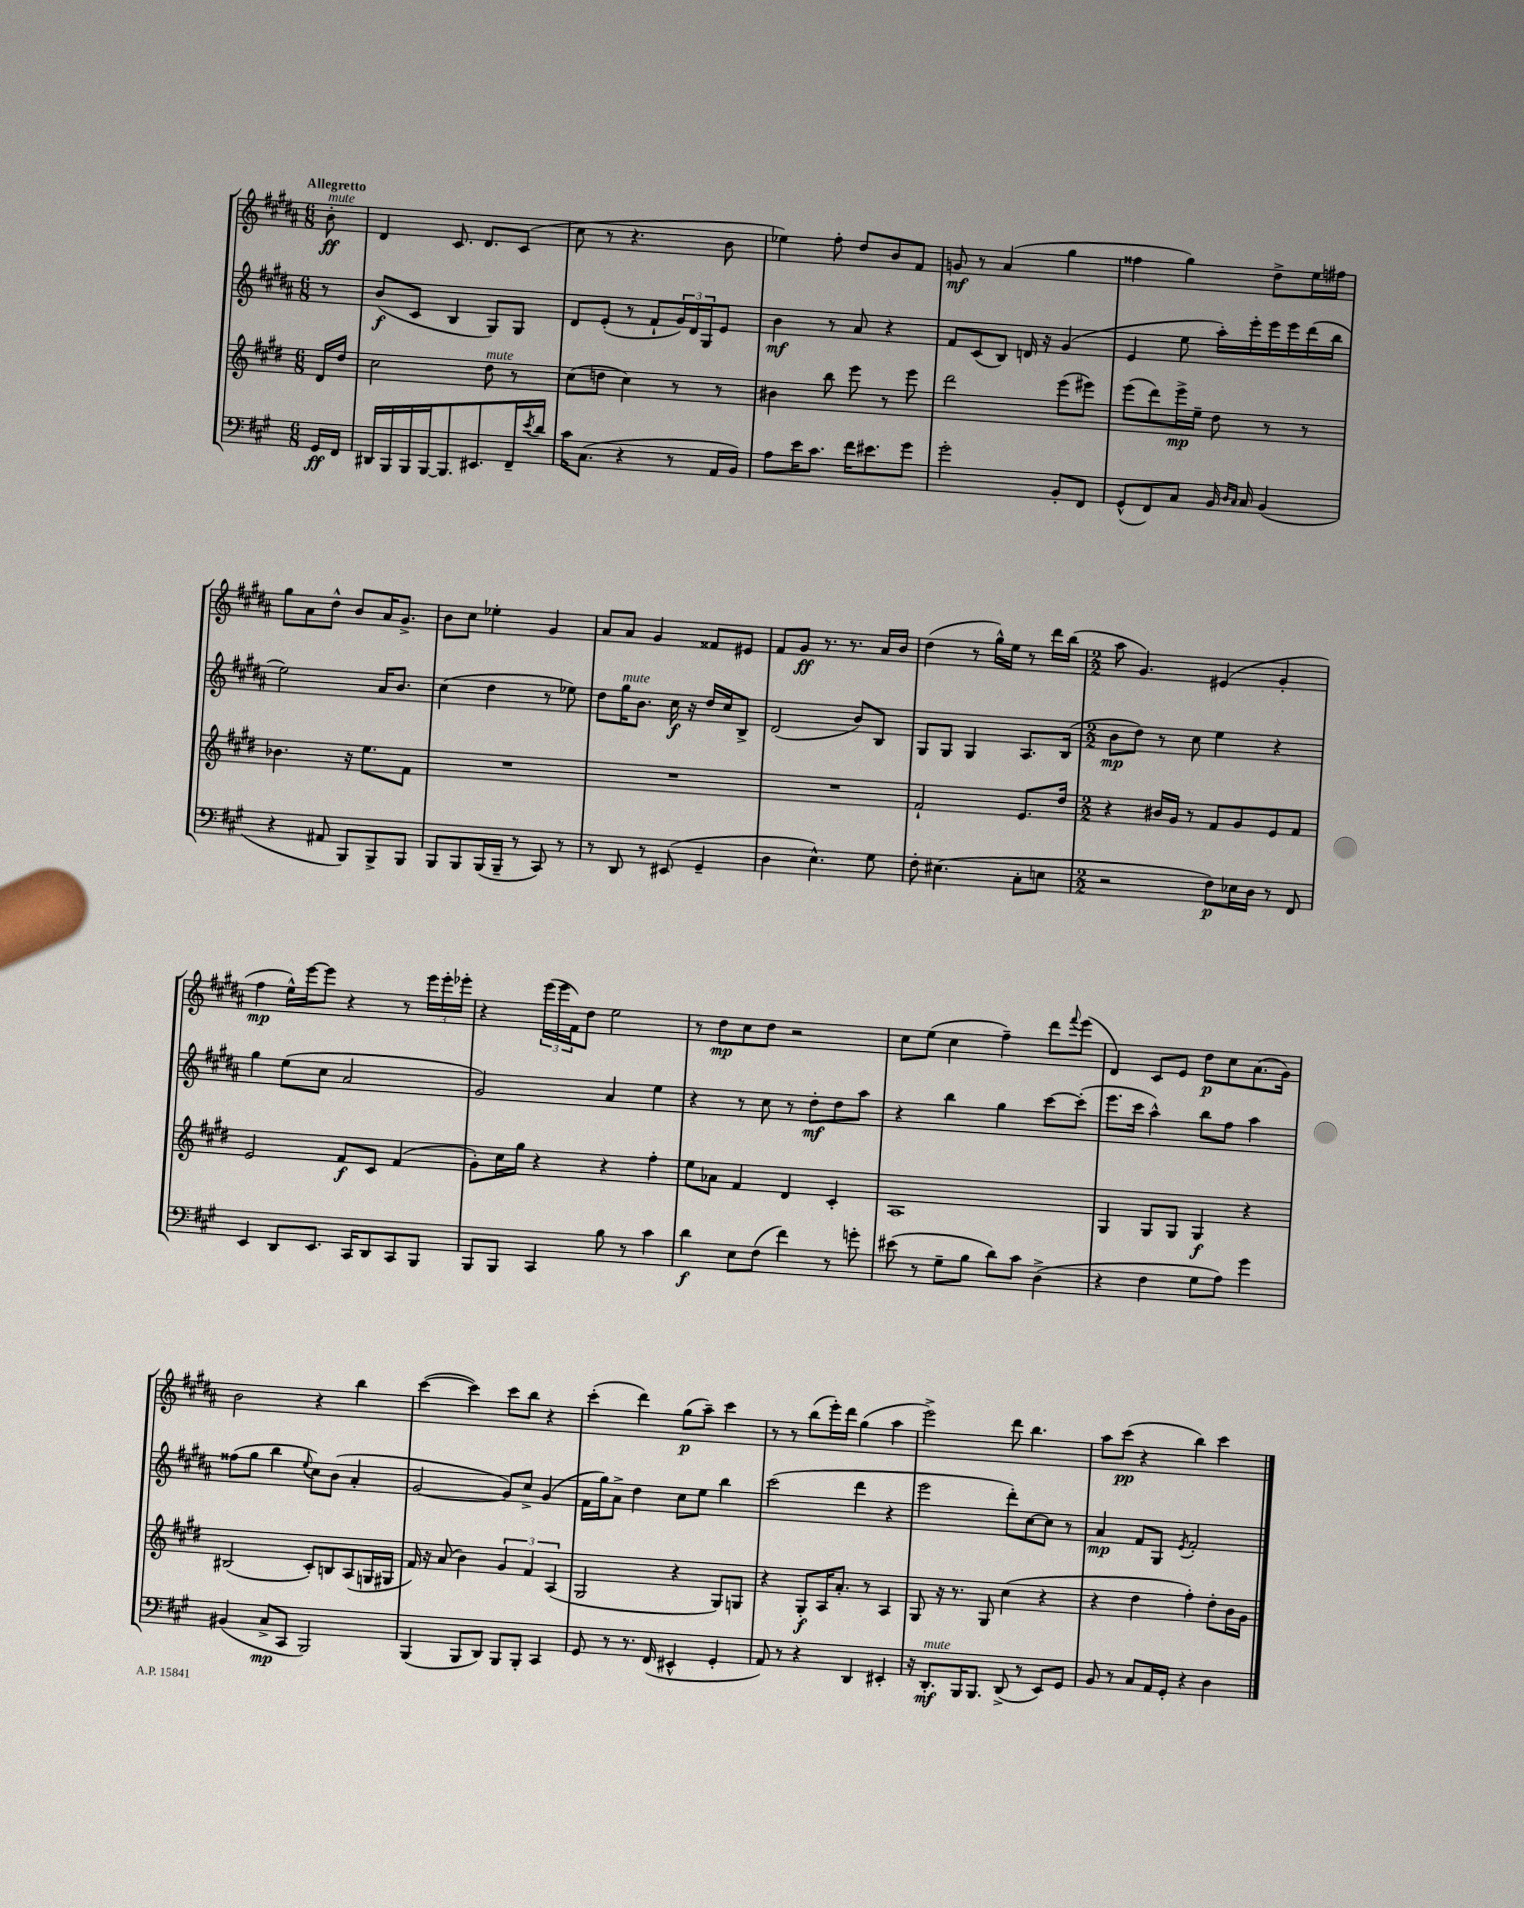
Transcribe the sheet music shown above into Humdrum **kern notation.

**kern	**dynam	**kern	**dynam	**kern	**dynam	**kern	**dynam
*part4	*part4	*part3	*part3	*part2	*part2	*part1	*part1
*staff4	*staff4	*staff3	*staff3	*staff2	*staff2	*staff1	*staff1
*clefF4	*	*clefG2	*	*clefG2	*	*clefG2	*
*k[f#c#g#]	*	*k[f#c#g#d#]	*	*k[f#c#g#d#a#]	*	*k[f#c#g#d#a#]	*
*M6/8	*	*M6/8	*	*M6/8	*	*M6/8	*
=	=	=	=	=	=	=	=
!	!	!	!	!	!	!LO:TX:a:B:t=Allegretto	!
!	!	!	!	!	!	!LO:TX:a:i:t=mute	!
16GG#/LL	ff	16d#/LL	.	8r	.	8b'\	ff
16FF#/JJ	.	16dd#/JJ	.	.	.	.	.
=1	=1	=1	=1	=1	=1	=1	=1
16DD#X/LL	.	2cc#\	.	(8b/L	f	4d#/	.
16BBB/	.	.	.	.	.	.	.
16BBB/	.	.	.	8c#/J	.	.	.
[16BBB/J	.	.	.	.	.	.	.
8.BBB/]	.	.	.	4B/	.	8.c#/	.
8.EE#X/	.	.	.	.	.	8.d#/L	.
!	!	!LO:TX:a:i:t=mute	!	!	!	!	!
.	.	8dd#\	.	8G#/L)	.	.	.
16FF#~/L	.	8r	.	8G#/J	.	(8c#/J	.
8qe/	.	.	.	.	.	.	.
16d/JJ	.	.	.	.	.	.	.
=2	=2	=2	=2	=2	=2	=2	=2
16c#\KL	.	(8cc#\L	.	8d#/L	.	8cc#\	.
(8.C#\J	.	.	.	.	.	.	.
.	.	8ddn\J	.	(8e'/J	.	8r	.
4r	.	4cc#\)	.	8r	.	4.r	.
.	.	.	.	8f#`/L	.	.	.
8r	.	8r	.	24g#/L)	.	.	.
.	.	.	.	24d#/	.	.	.
.	.	.	.	24G#/J	.	.	.
16AA/LL	.	8r	.	8e/J	.	8b\	.
16BB/JJ)	.	.	.	.	.	.	.
=3	=3	=3	=3	=3	=3	=3	=3
8A\L	.	4b#X\	.	4b\	mf	4ee-X\)	.
16e\K	.	.	.	.	.	.	.
8.c#\J	.	.	.	.	.	.	.
.	.	8bb\	.	8r	.	8ff#'\	.
16f#\KL	.	8eee\	.	8a#/	.	8dd#/L	.
8.e#X\	.	.	.	.	.	.	.
.	.	8r	.	4r	.	8b/	.
8g#\J	.	8eee\	.	.	.	8f#/J	.
=4	=4	=4	=4	=4	=4	=4	=4
2g#'\	.	2ddd#\	.	8f#/L	.	8gn/	mf
.	.	.	.	(8c#/	.	8r	.
.	.	.	.	8B/J)	.	(4a#/	.
.	.	.	.	16dn/	.	.	.
.	.	.	.	16r	.	.	.
8BB'/L	.	(8eee\L	.	(4g#/	.	4gg#\	.
8FF#/J	.	8eee#X\J)	.	.	.	.	.
=5	=5	=5	=5	=5	=5	=5	=5
(8GG#^^/L	.	(8eee\L	.	4e/	.	4ff##X\	.
8FF#/)	.	8ddd#\)	.	.	.	.	.
8C#/J	.	16eee^\L	mp	8ee\	.	4gg#\)	.
.	.	16ee~\JJ	.	.	.	.	.
16BB/	.	8dd#\	.	16aa#'\LL)	.	.	.
16qqD/LL	.	.	.	.	.	.	.
16qqC#/JJ	.	.	.	.	.	.	.
16C#/	.	.	.	16eee'\	.	.	.
(4BB/	.	8r	.	16eee\	.	8dd#^\L	.
.	.	.	.	16eee\	.	.	.
.	.	8r	.	(16ddd#\	.	16ee\L	.
.	.	.	.	16bb\JJ	.	16ff#X\JJ	.
!!LO:LB:g=z
=6	=6	=6	=6	=6	=6	=6	=6
4r	.	4.b-X\	.	2ee\)	.	8gg#\L	.
.	.	.	.	.	.	8a#\	.
8AA#X/	.	.	.	.	.	8dd#^^\J	.
8BBB/L)	.	16r	.	.	.	8b/L	.
.	.	8.ee\L	.	.	.	.	.
8BBB^/	.	.	.	16a#/KL	.	16a#/K	.
.	.	.	.	8.b/J	.	8.g#^/J	.
8BBB/J	.	8f#\J	.	.	.	.	.
=7	=7	=7	=7	=7	=7	=7	=7
8BBB/L	.	2.r	.	(4cc#\	.	8b\L	.
8BBB/	.	.	.	.	.	8cc#\J	.
(16BBB/L	.	.	.	4dd#\	.	4ee-X'\	.
16BBB~/JJ	.	.	.	.	.	.	.
8r	.	.	.	.	.	.	.
8CC#/)	.	.	.	8r	.	4g#/	.
8r	.	.	.	8ee-X\)	.	.	.
=8	=8	=8	=8	=8	=8	=8	=8
8r	.	2.r	.	8dd#\L	.	8a#/L	.
!	!	!	!	!LO:TX:a:i:t=mute	!	!	!
8DD/	.	.	.	16gg#\K	.	8a#/J	.
.	.	.	.	8.b\J	.	.	.
8r	.	.	.	.	.	4g#/	.
(8EE#X/	.	.	.	16cc#\	f	.	.
.	.	.	.	16r	.	.	.
4GG#~/	.	.	.	16dd#/LL	.	8f##X/L	.
.	.	.	.	16cc#/J	.	.	.
.	.	.	.	8B^/J	.	8e#X/J	.
=9	=9	=9	=9	=9	=9	=9	=9
4D\	.	2.r	.	(2d#/	.	8f#/L	.
.	.	.	.	.	.	8g#/J	ff
4.E^^\)	.	.	.	.	.	8.r	.
.	.	.	.	.	.	8.r	.
.	.	.	.	8b/L)	.	.	.
8G#\	.	.	.	8B/J	.	16a#/LL	.
.	.	.	.	.	.	16b/JJ	.
=10	=10	=10	=10	=10	=10	=10	=10
8F#'\	.	2f#`/	.	8G#/L	.	(4dd#\	.
(4.E#X\	.	.	.	8G#/J	.	.	.
.	.	.	.	4G#/	.	8r	.
.	.	.	.	.	.	16gg#^^\LL)	.
.	.	.	.	.	.	16ee\JJ	.
8C#'\L	.	8.e/L	.	8.A#/L	.	8r	.
8En\J	.	.	.	.	.	16ddd#\LL	.
.	.	16dd#/Jk	.	(16B/Jk	.	(16bb\JJ	.
=11	=11	=11	=11	=11	=11	=11	=11
*M2/2	*	*M2/2	*	*M2/2	*	*M2/2	*
2r	.	4r	.	8b\L	mp	8aa#\	.
.	.	.	.	8dd#\J)	.	4.g#/)	.
.	.	16b#X/LL	.	8r	.	.	.
.	.	16g#/JJ	.	.	.	.	.
.	.	8r	.	8cc#\	.	.	.
8F#\L)	p	8f#/L	.	4ee\	.	(4e#X/	.
16E-X\L	.	8g#/	.	.	.	.	.
16D\JJ	.	.	.	.	.	.	.
8r	.	8e/	.	4r	.	4g#'/	.
8FF#/	.	8f#/J	.	.	.	.	.
!!LO:LB:g=z
=12	=12	=12	=12	=12	=12	=12	=12
4EE/	.	2e/	.	4gg#\	.	4ff#\	mp
8DD/L	.	.	.	(8ee\L	.	16ee^^\LL)	.
.	.	.	.	.	.	[16eee\J	.
8.EE/J	.	.	.	8cc#\J	.	8eee\J]	.
.	.	8f#/L	f	2a#/	.	4r	.
16CC#/KL	.	.	.	.	.	.	.
8DD/	.	8c#/J	.	.	.	.	.
8CC#/	.	(4f#/	.	.	.	8r	.
8BBB/J	.	.	.	.	.	24eee\LL	.
.	.	.	.	.	.	24eee'\	.
.	.	.	.	.	.	24eee-X'\JJ	.
=13	=13	=13	=13	=13	=13	=13	=13
8BBB/L	.	8g#'\L)	.	2g#/)	.	4r	.
8BBB/J	.	16cc#\L	.	.	.	.	.
.	.	16gg#\JJ	.	.	.	.	.
4CC#/	.	4r	.	.	.	(24eee\LL	.
.	.	.	.	.	.	24eee\	.
.	.	.	.	.	.	24f#\J)	.
.	.	.	.	.	.	8dd#\J	.
8B\	.	4r	.	4a#/	.	2ee\	.
8r	.	.	.	.	.	.	.
4c#\	.	4ff#'\	.	4ee\	.	.	.
=14	=14	=14	=14	=14	=14	=14	=14
4d\	f	8ee\L	.	4r	.	8r	.
.	.	8a-X\J	.	.	.	8dd#\L	mp
8E\L	.	4f#/	.	8r	.	8cc#\	.
(8F#\J	.	.	.	8cc#\	.	8dd#\J	.
4f#\)	.	4d#/	.	8r	.	2r	.
.	.	.	.	8dd#'\L	mf	.	.
8r	.	4c#'/	.	8dd#\	.	.	.
8gn'\	.	.	.	8aa#\J	.	.	.
=15	=15	=15	=15	=15	=15	=15	=15
(8e#X\	.	1A	.	4r	.	8cc#\L	.
8r	.	.	.	.	.	(8ee\J	.
8G#~\L	.	.	.	4bb\	.	4cc#\	.
8B\J	.	.	.	.	.	.	.
8d\L)	.	.	.	4gg#\	.	4ff#~\)	.
8c#\J	.	.	.	.	.	.	.
(4D^\	.	.	.	[8ccc#\L	.	8ddd#\L	.
.	.	.	.	.	.	8qqfff#/	.
.	.	.	.	(8ccc#'\J]	.	(8eee\J	.
=16	=16	=16	=16	=16	=16	=16	=16
4r	.	4G#/	.	8.eee\L	.	4d#/)	.
.	.	.	.	16ccc#\Jk	.	.	.
4F#\	.	8G#/L	.	4aa#^^\)	.	8c#/L	.
.	.	8G#/J	.	.	.	8e/J	.
8G#\L	.	4G#/	f	8bb\L	.	8dd#\L	p
8A\J)	.	.	.	8ff#\J	.	8cc#\	.
4g#\	.	4r	.	4aa#\	.	(8.a#\	.
.	.	.	.	.	.	16g#\Jk)	.
!!LO:LB:g=z
=17	=17	=17	=17	=17	=17	=17	=17
(4BB#X/	.	(2B#X/	.	(8ff##X\L	.	2b\	.
.	.	.	.	8gg#\J	.	.	.
8C#^/L	mp	.	.	4bb\	.	.	.
8CC#/J	.	.	.	.	.	.	.
.	.	.	.	8qqee/	.	.	.
2BBB/)	.	8c#'/L)	.	8cc#\L)	.	4r	.
.	.	8Bn/	.	(8b\J	.	.	.
.	.	(8A/	.	4a#'/	.	4bb\	.
.	.	16Gn/L	.	.	.	.	.
.	.	16G#X/JJ	.	.	.	.	.
=18	=18	=18	=18	=18	=18	=18	=18
(4BBB/	.	16f#/)	.	[2g#/	.	([4ccc#\	.
.	.	16r	.	.	.	.	.
.	.	(8a/	.	.	.	.	.
8BBB/L	.	4b\)	.	.	.	4ccc#\])	.
8DD/J)	.	.	.	.	.	.	.
8BBB/L	.	6g#/	.	8g#/L])	.	8ccc#\L	.
8BBB'/J	.	.	.	8cc#^/J	.	8bb\J	.
.	.	6f#/	.	.	.	.	.
4CC#/	.	.	.	(4g#/	.	4r	.
.	.	(6A/	.	.	.	.	.
=19	=19	=19	=19	=19	=19	=19	=19
8GG#/	.	2G#/	.	16f#\LL	.	(4ccc#'\	.
.	.	.	.	16gg#\J)	.	.	.
8r	.	.	.	8a#^\J	.	.	.
8.r	.	.	.	4dd#\	.	4ddd#\)	.
(16FF#/	.	.	.	.	.	.	.
4EE#X^^/	.	4r	.	8cc#\L	.	(8gg#\L	p
.	.	.	.	8ee\J	.	8aa#~\J)	.
4GG#'/	.	8G#/L)	.	4bb\	.	4ccc#\	.
.	.	8Gn/J	.	.	.	.	.
=20	=20	=20	=20	=20	=20	=20	=20
8AA/)	.	4r	.	(2ccc#\	.	8r	.
8r	.	.	.	.	.	8r	.
4r	.	8G#'/L	f	.	.	(8bb\L	.
.	.	16A/K	.	.	.	16eee'\L)	.
.	.	8.a'/J	.	.	.	16ddd#\JJ	.
4DD/	.	.	.	4ddd#\	.	(4gg#\	.
.	.	8r	.	.	.	.	.
4EE#X'/	.	4A/	.	4r	.	4aa#\	.
=21	=21	=21	=21	=21	=21	=21	=21
16r	.	8G#/	.	2eee\	.	2eee^\)	.
!LO:TX:a:i:t=mute	!	!	!	!	!	!	!
8.DD'/L	mf	.	.	.	.	.	.
.	.	16r	.	.	.	.	.
.	.	8.r	.	.	.	.	.
16BBB/K	.	.	.	.	.	.	.
8.BBB/J	.	.	.	.	.	.	.
.	.	8G#/	.	.	.	.	.
(8DD^/	.	(4cc#\	.	8ddd#'\L)	.	8ddd#\	.
8r	.	.	.	[8cc#\	.	4.bb\	.
8EE/L)	.	4r	.	8cc#\J]	.	.	.
8GG#/J	.	.	.	8r	.	.	.
=22	=22	=22	=22	=22	=22	=22	=22
8BB/	.	4r	.	4a#/	mp	8aa#\L	.
8r	.	.	.	.	.	(8ccc#\J	pp
8C#/L	.	4dd#\	.	8f#/L	.	4r	.
16AA/L	.	.	.	8G#/J	.	.	.
16GG#'/JJ	.	.	.	.	.	.	.
.	.	.	.	8qe/	.	.	.
4r	.	4ff#'\)	.	2f#'/	.	4bb\)	.
4D\	.	8dd#'\L	.	.	.	4ccc#\	.
.	.	16b\L	.	.	.	.	.
.	.	16g#\JJ	.	.	.	.	.
==	==	==	==	==	==	==	==
*-	*-	*-	*-	*-	*-	*-	*-
